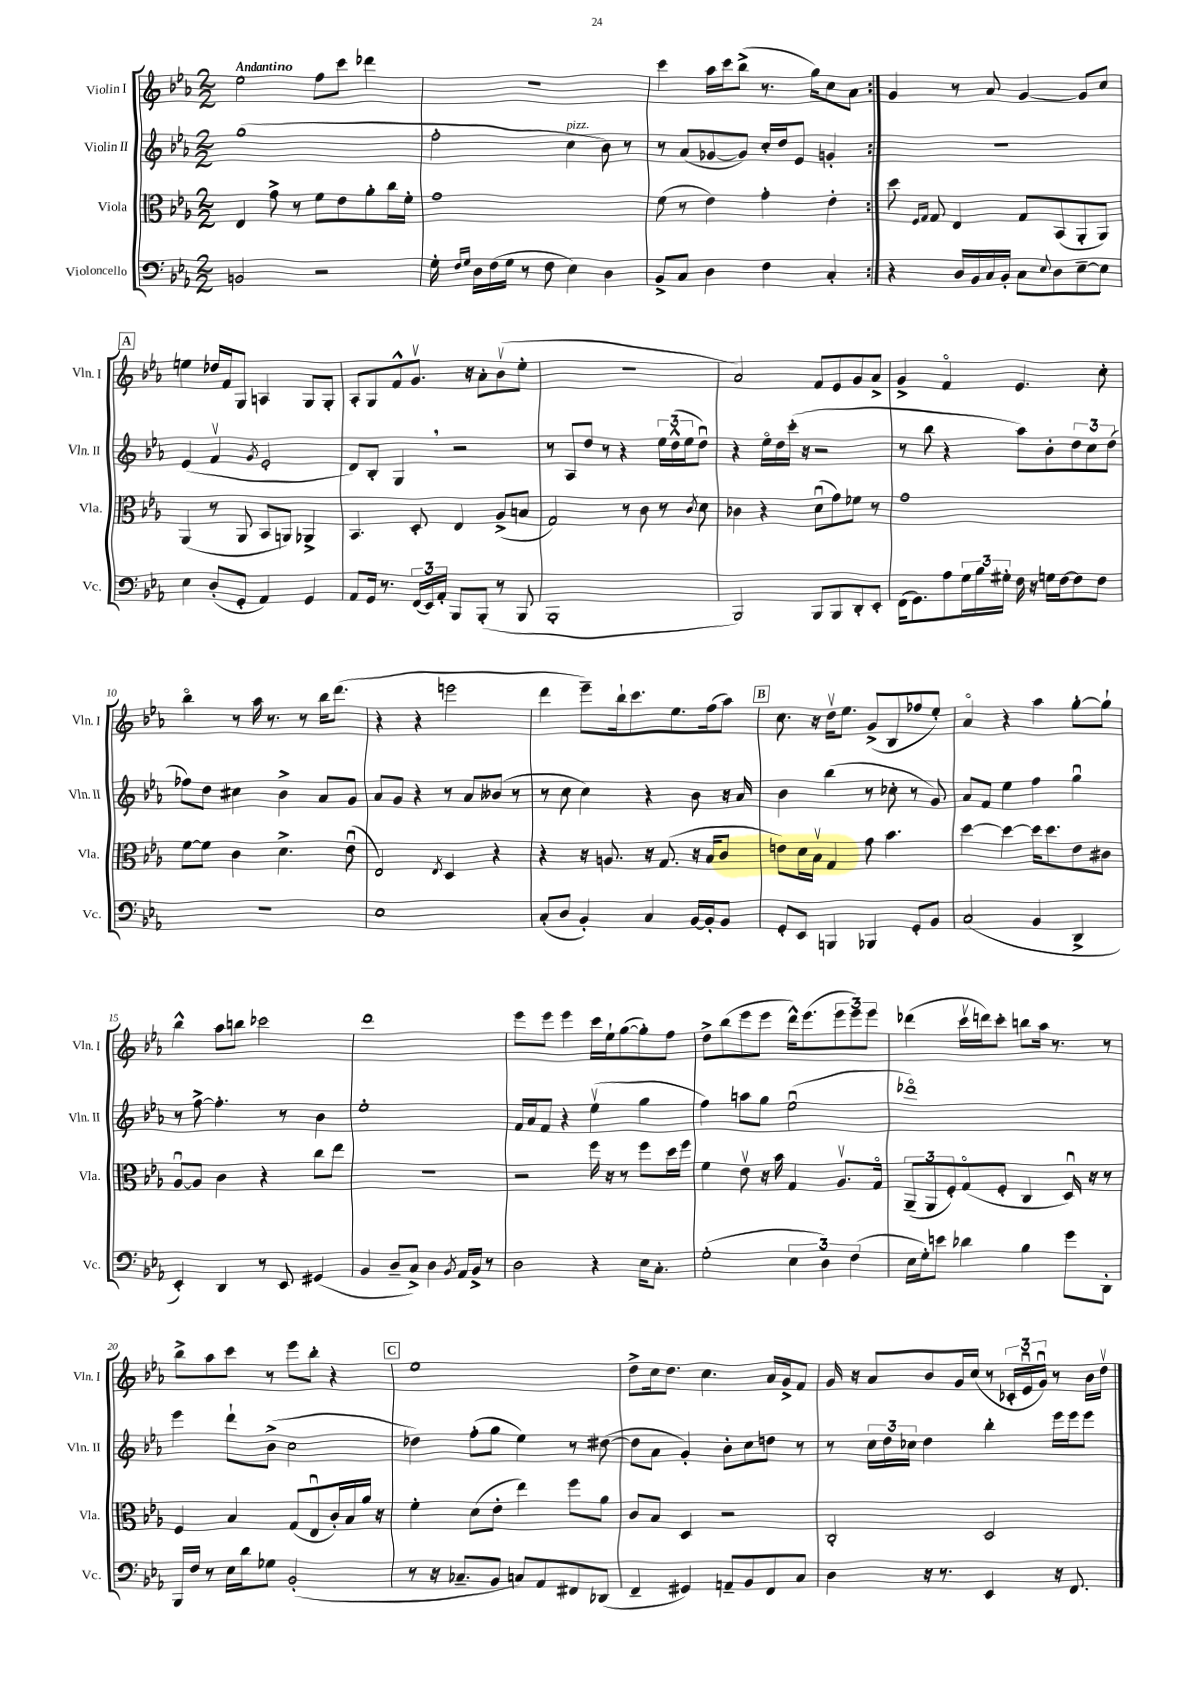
<<
\new StaffGroup <<
\new Staff = "s0" \with { instrumentName = "Violin I" shortInstrumentName = "Vln. I" } {
    \clef treble \key ees \major \numericTimeSignature \time 2/2 \tempo "Andantino"
    \repeat volta 2 { ees''2 f''8 c'''8 des'''4 |
    r1 |
    c'''4 aes''16 c'''16 bes''8->( r8. g''16) c''8 aes'8 | }
    g'4 r8 aes'8 g'4~ g'8 c''8 |
    \mark \markup { \box "A" } e''4 des''16 f'16 g8 a4 g8 g8-. |
    aes8-. g8 f'8-^ g'8.\upbow r16 aes'8-. bes'8\upbow( ees''8-. |
    R1 |
    aes'2) f'8 ees'8 g'8 aes'8-> |
    g'4-> f'4\flageolet ees'4. c''8-. |
    bes''4\flageolet r8 aes''16 r8. r8 bes''16 d'''8.( |
    r4 r4 e'''2 |
    d'''4 ees'''8--) bes''16-! c'''8. ees''8. f''16( aes''8) |
    \mark \markup { \box "B" } c''8. r16 d''16\upbow ees''8. g'8->( bes8 fes''8 ees''8-.) |
    aes'4\flageolet r4 aes''4 g''8~-. g''8-! |
    bes''4-^ aes''8 b''8 ces'''2 |
    d'''1 |
    ees'''8 ees'''8 ees'''4 c'''16 ees''16-! g''8~( g''8-.) f''8 |
    d''8-> bes''8( ees'''8 ees'''8 d'''16-^) ees'''8.( \tuplet 3/2 { ees'''8 ees'''8) ees'''8 } |
    des'''4( c'''16\upbow d'''16) c'''8-. b''8 aes''16 r8. r8 |
    bes''8-> aes''8 c'''8 r8 ees'''8 bes''8-. r4 |
    \mark \markup { \box "C" } ees''1 |
    d''8-> c''16 d''8. c''4. aes'16 g'16-> f'8 |
    g'16 r16 aes'8 bes'8 g'16 c''16( r8 \tuplet 3/2 { ces'16-. ees'16\downbow g'16\downbow) } r8 bes'16 d''16\upbow \bar "|." |
}
\new Staff = "s1" \with { instrumentName = "Violin II" shortInstrumentName = "Vln. II" } {
    \clef treble \key ees \major \numericTimeSignature \time 2/2
    \repeat volta 2 { g''1( |
    f''2-. c''4^\markup { \italic "pizz." } bes'8) r8 |
    r8 aes'8( ges'8~ ges'8) c''16-. d''16 ees'8 g'4-. | }
    R1 |
    \mark \markup { \box "A" } ees'4( f'4\upbow \acciaccatura { g'8 } ees'2-. |
    d'8) bes8-. g4 \breathe r2 |
    r8 aes8 d''8 r8 r4 \tuplet 3/2 { ees''16 d''16-^( ees''16 } d''8\downbow) |
    r4 ees''16\flageolet d''16 c'''16-.( r16 r2 |
    r8 bes''8 r4 aes''8) bes'8-. \tuplet 3/2 { d''8 c''8 d''8( } |
    fes''8) d''8 cis''4 bes'4-> aes'8 g'8 |
    aes'8 g'8 r4 r8 aes'8 beses'8( r8 |
    r8 c''8 c''4) r4 bes'8 r16 aes'16 |
    \mark \markup { \box "B" } bes'4 bes''4( r8 ces''8-. r8 g'8) |
    aes'8 f'8 ees''4 f''4 g''4\downbow |
    r8 f''8~-> f''4.-. r8 bes'4 |
    ees''1-. |
    f'16 aes'16 f'8 r4 ees''4\upbow( g''4 |
    f''4) a''8 g''8 ees''2\downbow( |
    des'''1\flageolet) |
    ees'''4 d'''8-! bes'8->( c''2 |
    \mark \markup { \box "C" } des''4) f''8-.( g''8 ees''4) r8 dis''8~( |
    dis''8 aes'8 g'4-.) bes'8-. c''8 d''8 r8 |
    r8 \tuplet 3/2 { c''16 d''16 ces''16 } d''4 bes''4-. ees'''16 ees'''16 ees'''8 \bar "|." |
}
\new Staff = "s2" \with { instrumentName = "Viola" shortInstrumentName = "Vla." } {
    \clef alto \key ees \major \numericTimeSignature \time 2/2
    \repeat volta 2 { ees4 g'8-> r8 f'8 ees'8 aes'8-. c''16 f'16-. |
    g'1 |
    f'8( r8 ees'4) g'4-. ees'4-. | }
    d''8 \grace { f16 g16 } g8 ees4 g8 bes,8( aes,8-. aes,8) |
    \mark \markup { \box "A" } aes,4( r8 aes,8 bes,8 a,8) aes,4-> |
    bes,4. d8-. ees4 aes8->( b8 |
    g2) r8 c'8 r8 \acciaccatura { c'8 } d'8 |
    ces'4 r4 d'8\downbow( g'8) fes'8 r8 |
    g'1 |
    f'8~ f'8 c'4 d'4.-> ees'8\downbow( |
    ees2) \acciaccatura { ees8 } d4 r4 |
    r4 r16 a8. r16 g8.( r16 bes16 c'8 |
    \mark \markup { \box "B" } e'8) d'16 bes16\upbow g4 g'8 bes'4. |
    d''4~ d''4~ d''16 d''8. ees'8 cis'8 |
    aes8~\downbow aes8 c'4 r4 c''8 ees''8 |
    R1 |
    r2 f''16 r16 r8 f''8 d''16 f''16 |
    f'4 ees'8\upbow r16 bes'16 g4 aes8.\upbow g16\flageolet |
    \tuplet 3/2 { aes,8--( aes,8 f8-.) } g8\flageolet( f8-. c4 d16\downbow) r16 r8 |
    f4 bes4 g8( ees8\downbow c'16-.) bes16 aes'16 r16 |
    \mark \markup { \box "C" } f'4-. d'8( ees'8-. ees''4) f''8 aes'8 |
    c'8 bes8 d4 r2 |
    c2-. d2 \bar "|." |
}
\new Staff = "s3" \with { instrumentName = "Violoncello" shortInstrumentName = "Vc." } {
    \clef bass \key ees \major \numericTimeSignature \time 2/2
    \repeat volta 2 { b,2 r2 |
    g16-. \grace { f16 g16 } d16 f16( g16 r8 f8 ees4) d4 |
    bes,8-> c8 d4 f4 c4-. | }
    r4 d16 bes,16 c16 bes,16-. c8 \appoggiatura { ees8 } d8 ees8~-- ees8 |
    \mark \markup { \box "A" } ees4 d8-.( g,8-. aes,4) g,4 |
    aes,8 g,16 r8. \tuplet 3/2 { f,16( ees,16) aes,16-. } bes,,8 bes,,8-.( r8 bes,,8 |
    bes,,1-. |
    bes,,2) bes,,8 bes,,8 d,8-. ees,8-. |
    f,16( g,8.) aes8 \tuplet 3/2 { g16 bes16 gis16-. } f16 r16 g16 f16~ f8 f8 |
    R1 |
    ees1 |
    c8-.( d8 bes,4-.) c4 bes,16~ bes,16-. bes,8 |
    \mark \markup { \box "B" } g,8-. ees,8 b,,4 bes,,4 g,8-. bes,8 |
    c2( bes,4 d,4-> |
    ees,4-.) d,4 r8 ees,8 gis,4( |
    bes,4 d8-- c8->) d4 \acciaccatura { bes,8 } aes,16 bes,16-> r8 |
    d2 r4 ees16 c8.-. |
    g2-.( \tuplet 3/2 { ees4 d4) f4( } |
    ees16 g16-.) e'8 des'4 bes4 g'8 d,8-. |
    bes,,16 f16 r8 ees16 d'16 ges8 bes,2-.( |
    \mark \markup { \box "C" } r8 r16 ces8.-- bes,8 c8) aes,8 fis,8 des,8( |
    f,4-- gis,4) a,8-- bes,8 f,8 c8 |
    d4 r16 r8. ees,4 r16 f,8. \bar "|." |
}
>>
>>
